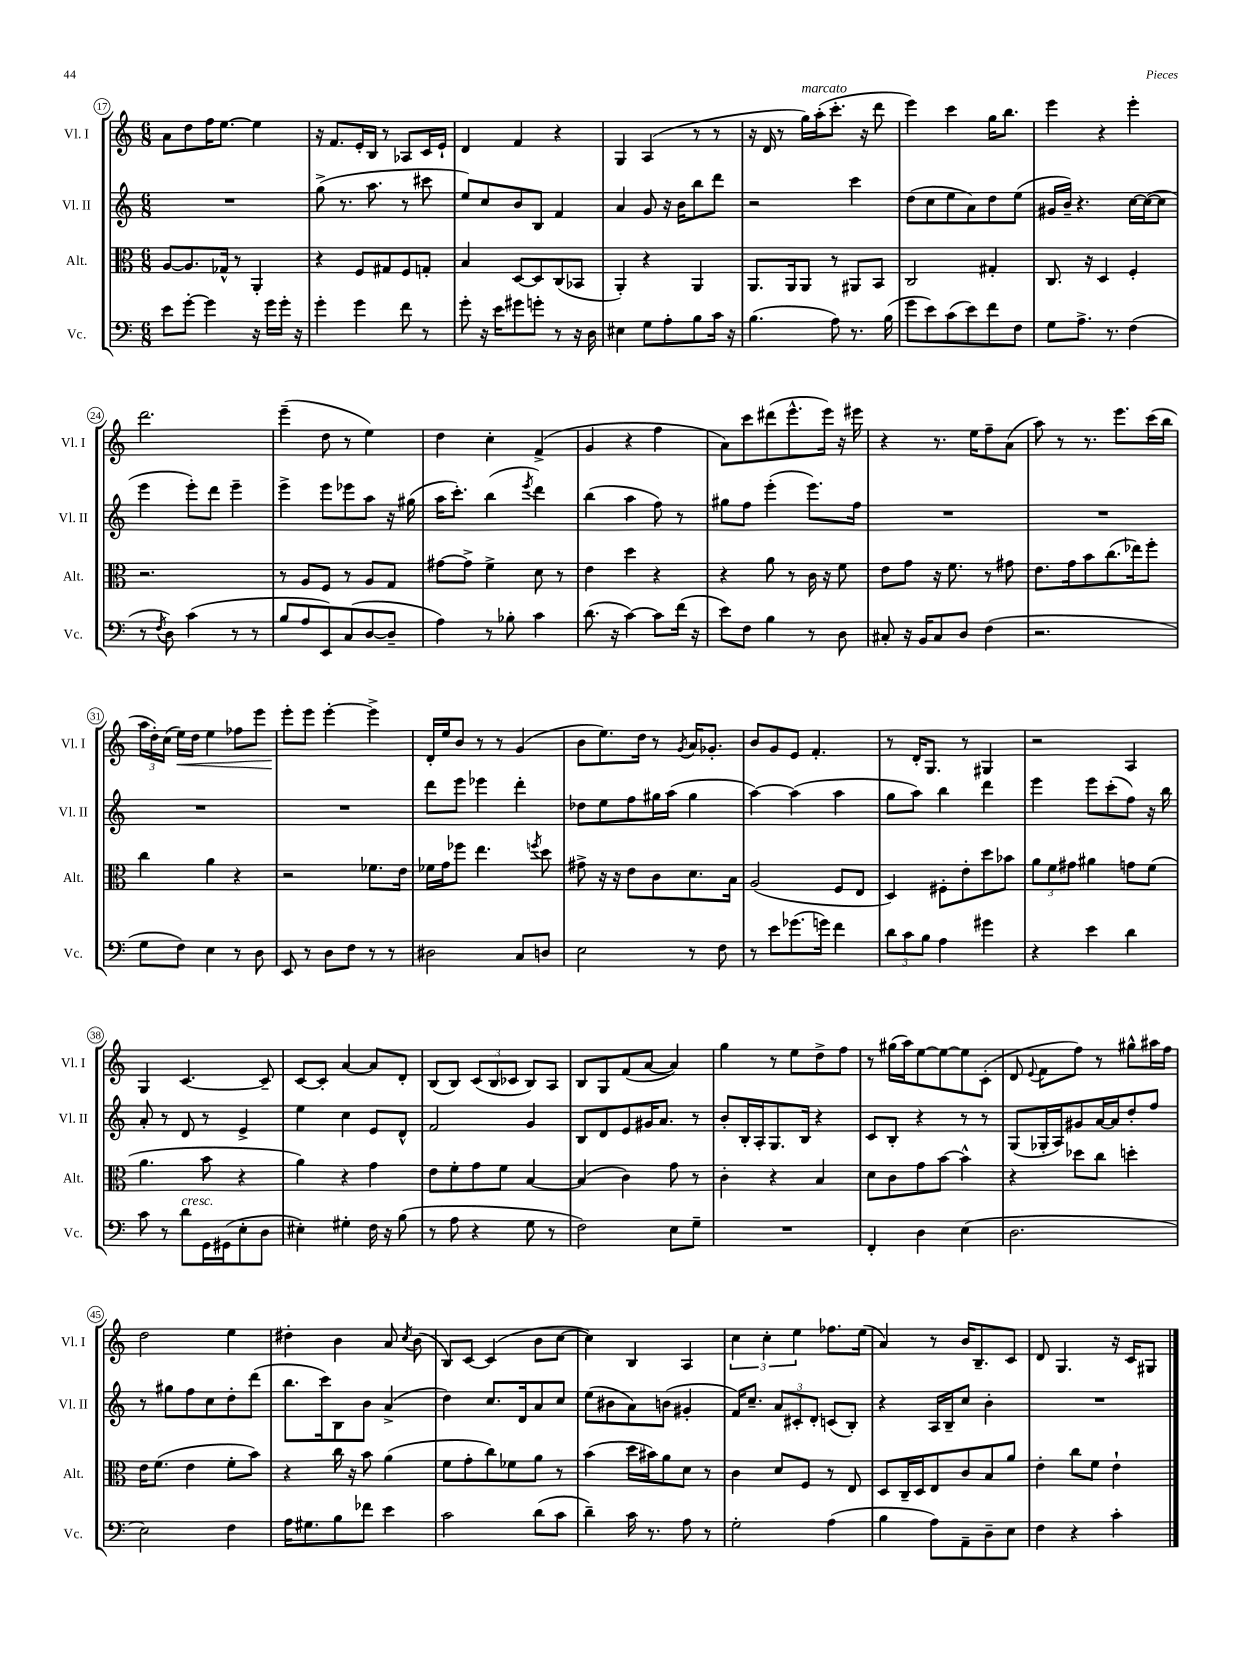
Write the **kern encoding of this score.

**kern	**kern	**kern	**kern	**dynam
*part4	*part3	*part2	*part1	*part1
*staff4	*staff3	*staff2	*staff1	*staff1
*I"Vc.	*I"Alt.	*I"Vl. II	*I"Vl. I	*
*I'Vc.	*I'Alt.	*I'Vl. II	*I'Vl. I	*
*clefF4	*clefC3	*clefG2	*clefG2	*
*k[]	*k[]	*k[]	*k[]	*
*M6/8	*M6/8	*M6/8	*M6/8	*
=17	=17	=17	=17	=17
8e\L	[8A/L	2.r	8a\L	.
[8g'\J	8.A/]	.	8dd\	.
4g\]	.	.	16ff\K	.
.	16G-X^^/Jk	.	[8.ee\J	.
.	8r	.	.	.
16r	4AA'/	.	4ee\]	.
16g\LL	.	.	.	.
16g'\JJ	.	.	.	.
16r	.	.	.	.
=18	=18	=18	=18	=18
4g'\	4r	(8gg^\	16r	.
.	.	.	8.f/L	.
.	.	8.r	.	.
4g\	8F/L	.	16e'/L	.
.	.	8.aa\	16B/JJ	.
.	8G#X/	.	8r	.
8f\	8F/	8r	8A-X/L	.
8r	8Gn'/J	8ccc#X\	16c/L	.
.	.	.	16e`/JJ	.
=19	=19	=19	=19	=19
8g'\	4B/	8ee/L)	4d/	.
16r	.	8cc/	.	.
16e\KL	.	.	.	.
8g#X\	[8D/L	8b/	4f/	.
8gn'\J	8D/]	8B/J	.	.
8r	(8C/	4f/	4r	.
16r	8BB-X/J	.	.	.
16D\	.	.	.	.
=20	=20	=20	=20	=20
4E#X\	4AA'/)	4a/	4G/	.
8G\L	4r	8g/	(4A/	.
8A'\	.	16r	.	.
.	.	16b\KL	.	.
8B\	4AA/	8bb\	8r	.
16c\Jk	.	8ddd\J	8r	.
16r	.	.	.	.
=21	=21	=21	=21	=21
(4.B\	8.AA/L	2r	16r	.
.	.	.	16d/	.
.	.	.	8r	.
.	16AA/k	.	.	.
!	!	!	!LO:TX:a:i:t=marcato	!
.	8AA/J	.	16gg\LL)	.
.	.	.	(16aa'\J	.
8A\)	8r	.	8.ccc'\J	.
8.r	8AA#X/L	4ccc\	.	.
.	.	.	16r	.
.	8BB/J	.	8ddd\	.
(16B\	.	.	.	.
=22	=22	=22	=22	=22
8g\L	2C/	(8dd\L	4eee\)	.
8e\)	.	8cc\	.	.
(8c\	.	8ee\	4ccc\	.
8e\)	.	8a\)	.	.
8f\	4G#X'/	8dd\	16gg\KL	.
.	.	.	8.bb\J	.
8F\J	.	(8ee\J	.	.
=23	=23	=23	=23	=23
8G\L	8.C/	16g#X/LL	4eee\	.
.	.	16b~/JJ)	.	.
8.A^\J	.	4.r	.	.
.	16r	.	.	.
.	4D/	.	4r	.
8.r	.	.	.	.
(4F\	4F'/	[16cc\LL	4eee'\	.
.	.	(16cc\J_	.	.
.	.	8cc\J]	.	.
!!LO:LB:g=z
=24	=24	=24	=24	=24
8r	2.r	4eee\	2.ddd\	.
8qF/	.	.	.	.
8D\)	.	.	.	.
(4c\	.	8eee'\L)	.	.
.	.	8ddd\J	.	.
8r	.	4eee~\	.	.
8r	.	.	.	.
=25	=25	=25	=25	=25
8B/L	8r	4eee^\	(4eee~\	.
8A/	8A/L	.	.	.
8EE/)	8F/J	8eee\L	8dd\	.
(8C/	8r	8eee-X\	8r	.
[8D/	8A/L	8aa\J	4ee\)	.
8D~/J]	8G/J	16r	.	.
.	.	(16gg#X\	.	.
=26	=26	=26	=26	=26
4A\)	[8g#X\L	16aa\KL	4dd\	.
.	.	8.ccc'\J)	.	.
.	8g#^\J]	.	.	.
8r	4f^\	(4bb\	4cc'\	.
8B-X'\	.	.	.	.
.	.	8qeee/	.	.
4c\	8d\	4ddd\)	(4f^/	.
.	8r	.	.	.
=27	=27	=27	=27	=27
(8.d\	4e\	(4bb\	4g/	.
16r	.	.	.	.
[4c\)	4dd\	4aa\	4r	.
8c\L]	4r	8ff\)	4ff\	.
(16f\Jk	.	8r	.	.
16r	.	.	.	.
=28	=28	=28	=28	=28
8e\L)	4r	8gg#X\L	8a\L)	.
8F\J	.	8ff\J	8ccc\	.
4B\	8a\	(4eee'\	(8ddd#X\	.
.	8r	.	8.eee^^\	.
8r	16c\	8.eee\L)	.	.
.	16r	.	16eee\Jk)	.
8D\	8f\	.	16r	.
.	.	16ff\Jk	16eee#X\	.
=29	=29	=29	=29	=29
8C#X'/	8e\L	2.r	4r	.
16r	8g\J	.	.	.
16BB/KL	.	.	.	.
8C#/	16r	.	8.r	.
.	8.f\	.	.	.
8D/J	.	.	.	.
.	.	.	16ee\KL	.
(4F\	8r	.	8ff~\	.
.	8g#X\	.	(8a\J	.
=30	=30	=30	=30	=30
2.r	8.e\L	2.r	8aa\)	.
.	.	.	8r	.
.	16g\k	.	.	.
.	8b\	.	8.r	.
.	(8.cc\	.	.	.
.	.	.	8.eee\L	.
.	16ee-X\k)	.	.	.
.	8ff'\J	.	(16ccc\L	.
.	.	.	16bb\JJ	.
!!LO:LB:g=z
=31	=31	=31	=31	=31
8G\L	4cc\	2.r	24aa\LL	.
.	.	.	24dd'\)	.
.	.	.	(24cc\JJ	.
!	!	!	!	!LO:HP:b
8F\J)	.	.	16ee\LL)	<
.	.	.	16dd\JJ	.
4E\	4a\	.	4ee\	.
8r	4r	.	8ff-X\L	.
8D\	.	.	8eee\J	.
=32	=32	=32	=32	=32
8EE/	2r	2.r	8eee'\L	.
8r	.	.	8eee\J	[
8D\L	.	.	[4eee'\	.
8F\J	.	.	.	.
8r	8.f-X\L	.	4eee^\]	.
8r	.	.	.	.
.	16e\Jk	.	.	.
=33	=33	=33	=33	=33
2D#X\	16f-X\LL	8ddd\L	16d'/LL	.
.	16g\J	.	16ee/J	.
.	8ff-X\J	8eee\J	8b/J	.
.	4.ee\	4eee-X\	8r	.
.	.	.	8r	.
8C/L	.	4ddd'\	(4g/	.
.	8qffn/	.	.	.
8Dn/J	8dd\	.	.	.
=34	=34	=34	=34	=34
2E\	8g#X^\	8dd-X\L	8b\L	.
.	16r	8ee\	8.ee\)	.
.	16r	.	.	.
.	8e\L	8ff\	.	.
.	.	.	16dd\Jk	.
.	8c\	16gg#X\L	8r	.
.	.	(16aa\JJ	.	.
.	.	.	8qg/	.
8r	8.d\	4gg#\	16a/KL	.
.	.	.	8.g-X'/J	.
8F\	.	.	.	.
.	16B\Jk	.	.	.
=35	=35	=35	=35	=35
8r	(2A/	[4aa\)	8b/L	.
8e\L	.	.	8g/	.
(8.g-X\	.	(4aa\]	8e/J	.
.	.	.	4.f'/	.
16gn\Jk)	.	.	.	.
4f\	8F/L	4aa\	.	.
.	8E/J	.	.	.
=36	=36	=36	=36	=36
12d\L	4D/)	8gg\L	8r	.
12c\	.	.	.	.
.	.	8aa\J)	16d'/KL	.
12B\J	.	.	.	.
.	.	.	8.G/J	.
4A\	8F#X'\L	4bb\	.	.
.	8e'\	.	8r	.
4g#X\	8dd\	4ddd\	4G#X/	.
.	8b-X\J	.	.	.
=37	=37	=37	=37	=37
4r	12a\L	4eee\	2r	.
.	12f\	.	.	.
.	12g#X\J	.	.	.
4e\	4a#X\	8eee\L	.	.
.	.	(8ccc'\	.	.
4d\	8gn\L	8ff\J)	4A/	.
.	(8f\J	16r	.	.
.	.	16bb\	.	.
!!LO:LB:g=z
=38	=38	=38	=38	=38
8c\	4.a\	8a'/	4G/	.
8r	.	8r	.	.
!LO:TX:a:i:t=cresc.	!	!	!	!
8d\L	.	8d/	[4.c/	.
16GG\L	8b\	8r	.	.
(16GG#X\J	.	.	.	.
8E'\	4r	4e^/	.	.
8D\J	.	.	8c~/]	.
=39	=39	=39	=39	=39
4E#X'\)	4a\)	4ee\	[8c/L	.
.	.	.	8c'/J]	.
4G#X'\	4r	4cc\	[4a/	.
16F\	4g\	8e/L	8a/L]	.
16r	.	.	.	.
(8B\	.	8d^^/J	8d'/J	.
=40	=40	=40	=40	=40
8r	8e\L	2f/	(8B/L	.
8A\	8f'\	.	8B/J)	.
4r	8g\	.	(12c/L	.
.	.	.	12B/	.
.	8f\J	.	.	.
.	.	.	12c-X/J	.
8G\	[4B/	4g/	8B/L)	.
8r	.	.	8A/J	.
=41	=41	=41	=41	=41
2F\)	(4B/]	8B/L	8B/L	.
.	.	8d/	8G/	.
.	4c\)	8e/	(8f/	.
.	.	16g#X/K	[8a/J	.
.	.	8.a/J	.	.
8E\L	8g\	.	4a/])	.
8G~\J	8r	8r	.	.
=42	=42	=42	=42	=42
2.r	4c'\	8b'/L	4gg\	.
.	.	16B'/L	.	.
.	.	16A'/J	.	.
.	4r	8.G/	8r	.
.	.	.	8ee\L	.
.	.	16B/Jk	.	.
.	4B/	4r	8dd^\	.
.	.	.	8ff\J	.
=43	=43	=43	=43	=43
4FF'/	8d\L	8c/L	8r	.
.	8c\	8B'/J	(16gg#X\LL	.
.	.	.	16aa\J)	.
4D\	8g\	4r	[8ee\	.
.	[8b\J	.	8ee\_	.
(4E\	4b^^\]	8r	8ee\]	.
.	.	8r	(8c'\J	.
=44	=44	=44	=44	=44
2.D\	4r	(8G/L	8d/	.
.	.	.	8qqe/	.
.	.	16G-X'/L	8f\L	.
.	.	16A/J)	.	.
.	8dd-X\L	8g#X/	8ff\J)	.
.	8cc\J	[16a/L	8r	.
.	.	16a/J]	.	.
.	4ddn'\	8dd'/	8gg#X^^\L	.
.	.	8ff/J	16aa#X\L	.
.	.	.	16ff\JJ	.
!!LO:LB:g=z
=45	=45	=45	=45	=45
2E\)	16e\KL	8r	2dd\	.
.	(8.f\J	.	.	.
.	.	8gg#X\L	.	.
.	4e\	8ff\	.	.
.	.	8cc\	.	.
4F\	8f'\L	8dd'\	4ee\	.
.	8b\J)	(8ddd\J	.	.
=46	=46	=46	=46	=46
16A\KL	4r	8.bb\L	4dd#X'\	.
8.G#X\	.	.	.	.
.	.	16ccc\k)	.	.
8B\	16cc\	8B\	4b\	.
.	16r	.	.	.
8f-X\J	8b\	8b\J	.	.
4e\	(4a\	(4a^/	8a/	.
.	.	.	8qcc/	.
.	.	.	(8b\	.
=47	=47	=47	=47	=47
2c\	8f\L	4dd\)	8B/L)	.
.	8g'\	.	[8c/J	.
.	8cc\)	8.cc/L	(4c/]	.
.	8f-X\	.	.	.
.	.	16d/k	.	.
(8d\L	8a\J	8a/	8b\L	.
8c\J	8r	8cc/J	[8cc\J	.
=48	=48	=48	=48	=48
4d~\)	(4b\	(8ee\L	4cc\])	.
.	.	8b#X\	.	.
16c\	16dd\LL	8a\)	4B/	.
8.r	16b#X\J)	.	.	.
.	8a\	(8bn\J	.	.
8A\	8d\J	4g#X'/	4A/	.
8r	8r	.	.	.
=49	=49	=49	=49	=49
2G'\	4c\	16f/KL)	6cc\	.
.	.	8.cc~/J	.	.
.	.	.	6cc'\	.
.	8d/L	12a/L	.	.
.	.	12c#X'/	6ee\	.
.	8F/J	.	.	.
.	.	12d'/J	.	.
(4A\	8r	(8cn/L	8.ff-X\L	.
.	8E/	8B'/J)	.	.
.	.	.	(16ee\Jk	.
=50	=50	=50	=50	=50
4B\	8D/L	4r	4a/)	.
.	16C~/L	.	.	.
.	16D/J	.	.	.
8A\L)	8E/	16A/LL	8r	.
.	.	16B~/J	.	.
8AA~\	8c/	8cc/J	16b/KL	.
.	.	.	8.B~/	.
8D~\	8B/	4b'\	.	.
8E\J	8a/J	.	8c/J	.
=51	=51	=51	=51	=51
4F\	4e'\	2.r	8d/	.
.	.	.	4.G/	.
4r	8cc\L	.	.	.
.	8f\J	.	.	.
4c'\	4e`\	.	16r	.
.	.	.	16c/KL	.
.	.	.	8G#X/J	.
==	==	==	==	==
*-	*-	*-	*-	*-
